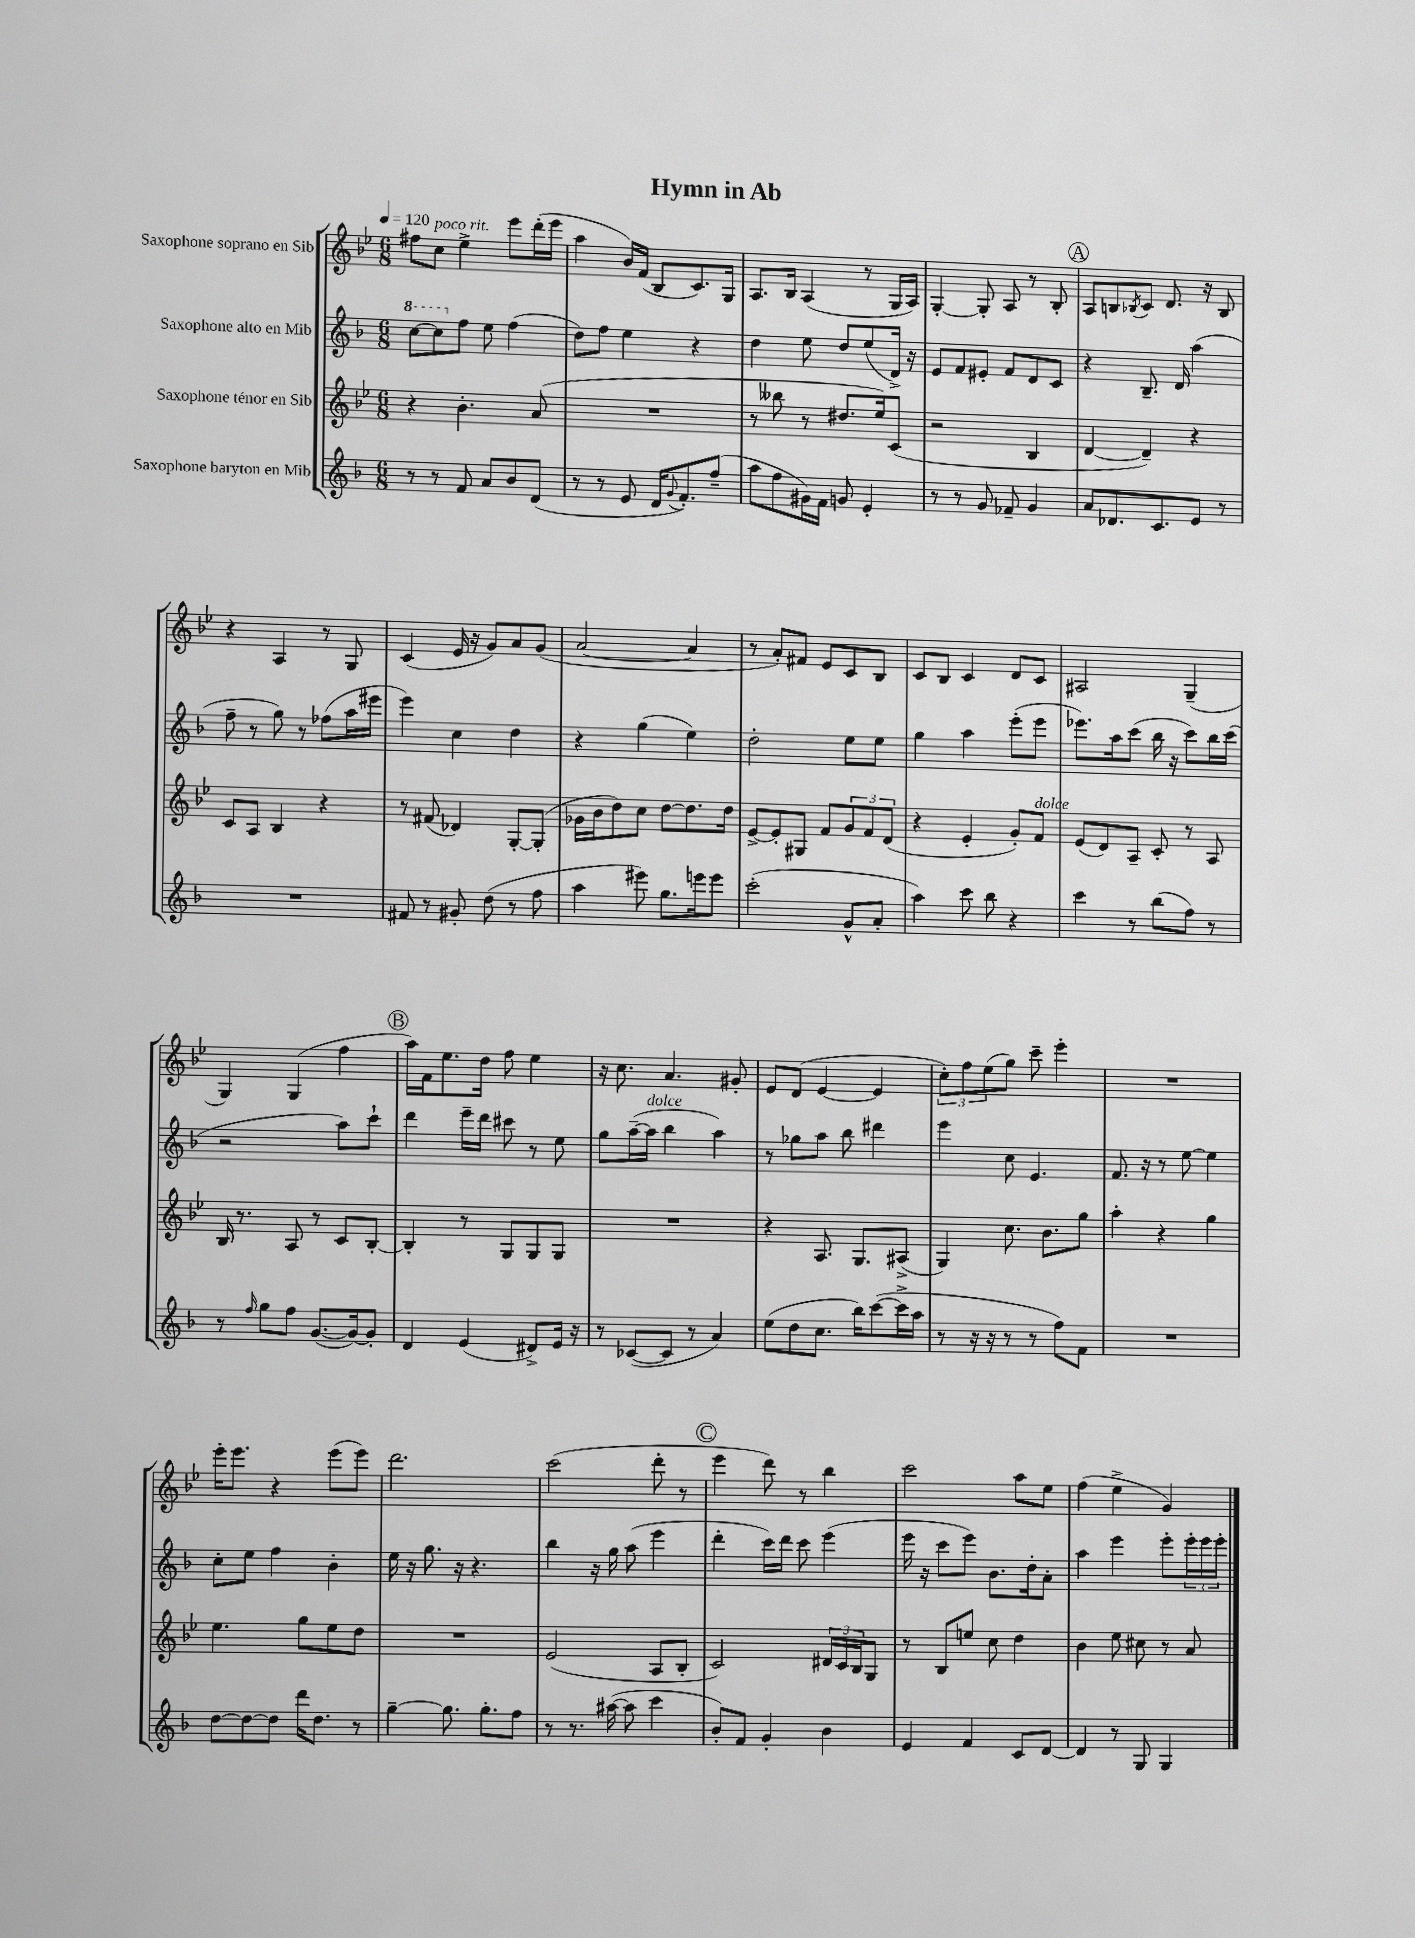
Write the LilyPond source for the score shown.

\header { title = "Hymn in Ab" }
<<
\new StaffGroup <<
\new Staff = "s0" \with { instrumentName = "Saxophone soprano en Sib" } {
    \clef treble \key bes \major \numericTimeSignature \time 6/8 \tempo 4 = 120
    fis''8 c''8^\markup { \italic "poco rit." } ees''4-> ees'''8 d'''16-.( ees'''16 |
    a''4 bes'16) f'16( bes8 c'8.) g16 |
    a8. bes16 a4( r8 g16 a16) |
    g4~-. g8-. a8 r8 bes8-. |
    \mark \markup { \circle "A" } a8 b8 \acciaccatura { bes8 } c'8 d'8. r16 bes8 |
    r4 a4 r8 g8 |
    c'4( ees'16 r16 g'8) a'8 g'8( |
    a'2~ a'4 |
    r8 a'8-.) fis'8 ees'8 c'8 bes8 |
    c'8 bes8 c'4 d'8 c'8 |
    ais2 g4--( |
    g4) g4( f''4 |
    \mark \markup { \circle "B" } a''16) f'16 ees''8. d''16 f''8 ees''4 |
    r16 c''8. a'4. gis'8-. |
    ees'8 d'8( ees'4~ ees'4 |
    \tuplet 3/2 { c''8-.) f''8 ees''8( } g''8) c'''8-- ees'''4-. |
    R2. |
    ees'''16-. ees'''8. r4 ees'''8( ees'''8) |
    d'''2. |
    c'''2( d'''8-. r8 |
    \mark \markup { \circle "C" } ees'''4 d'''8) r8 bes''4 |
    c'''2 a''8 ees''8 |
    f''4( ees''4-> g'4) \bar "|." |
}
\new Staff = "s1" \with { instrumentName = "Saxophone alto en Mib" } {
    \clef treble \key f \major \numericTimeSignature \time 6/8
    \ottava #1 c'''8~ c'''8 \ottava #0 f''8 e''8 f''4( |
    d''8) f''8 e''4 r4 |
    d''4 e''8 d''8 e''8( d'16->) r16 |
    e'8 f'8 eis'8-. f'8 d'8 c'8 |
    \mark \markup { \circle "A" } r4 bes8.-- d'16 a''4( |
    f''8-- r8 g''8) r8 fes''8( a''16 eis'''16 |
    e'''4) c''4 d''4 |
    r4 g''4( e''4) |
    d''2-. e''8 e''8 |
    g''4 a''4 e'''8-.( e'''8 |
    ees'''8.) a''16 c'''8( bes''16 r16 c'''8) bes''16 c'''16( |
    r2 a''8) c'''8-! |
    \mark \markup { \circle "B" } d'''4 e'''16-- d'''16 cis'''8 r8 e''8 |
    g''8 a''16~--( a''16^\markup { \italic "dolce" } bes''4 a''4) |
    r8 ges''8 a''8 bes''8 dis'''4 |
    e'''4 c''8 e'4. |
    f'8. r16 r8 e''8~ e''4 |
    c''8-. e''8 f''4 bes'4-. |
    e''16 r16 g''8. r16 r4. |
    bes''4 r16 g''16 a''8( e'''4 |
    \mark \markup { \circle "C" } d'''4-. c'''16) d'''16 c'''8 e'''4( |
    e'''16 r16 c'''8 e'''8) bes'8. d''16-. a'8-. |
    a''4 e'''4 e'''8-. \tuplet 3/2 { e'''16-. e'''16 e'''16-. } \bar "|." |
}
\new Staff = "s2" \with { instrumentName = "Saxophone ténor en Sib" } {
    \clef treble \key bes \major \numericTimeSignature \time 6/8
    r4 bes'4.-. a'8( |
    R2. |
    r8 beses''8 r8 dis''8. ees''16) c'8( |
    r2 bes4 |
    \mark \markup { \circle "A" } d'4~ d'4--) r4 |
    c'8 a8 bes4 r4 |
    r8 fis'8( des'4) g8~-. g8-.( |
    ges'16 bes'16 d''8) c''8 d''8~ d''8. d''16 |
    ees'8~-> ees'8-. gis8 f'8 \tuplet 3/2 { g'8 f'8 d'8( } |
    r4 ees'4-. g'8-.) f'8^\markup { \italic "dolce" } |
    ees'8( d'8) a8-- c'8-. r8 a8 |
    bes16 r8. a8 r8 c'8 bes8~-. |
    \mark \markup { \circle "B" } bes4-. r8 g8 g8 g8 |
    R2. |
    r4 a8. g8. ais8->( |
    g4) c''8. bes'8. g''8 |
    a''4-. r4 g''4 |
    ees''4. g''8 ees''8 d''8 |
    R2. |
    ees'2( a8 bes8-. |
    \mark \markup { \circle "C" } c'2) \tuplet 3/2 { dis'16 c'16 bes16 } g8 |
    r8 bes8 e''8 c''8 d''4 |
    bes'4 ees''8 cis''8 r8 a'8 \bar "|." |
}
\new Staff = "s3" \with { instrumentName = "Saxophone baryton en Mib" } {
    \clef treble \key f \major \numericTimeSignature \time 6/8
    r8 r8 f'8 a'8 bes'8 d'8( |
    r8 r8 e'8 d'16 \appoggiatura { g'8 } f'8.-.) f''8--( |
    a''8 f''8 gis'16) f'16 g'8 e'4-. |
    r8 r8 g'8 fes'8-- g'4 |
    \mark \markup { \circle "A" } a'8 des'8. c'8. e'8 r8 |
    R2. |
    fis'8 r8 gis'8-. d''8( r8 f''8 |
    a''4 eis'''8) g''8. e'''16 e'''8 |
    c'''2-.( g'8-^ a'8-. |
    a''4) c'''8 bes''8 r4 |
    c'''4 r8 bes''8( f''8) r8 |
    r8 \grace { f''16 } g''8 f''8 g'8.~( g'16~) g'8-. |
    \mark \markup { \circle "B" } d'4 e'4( dis'8->) e'16 r16 |
    r8 ces'8~( ces'8 r8 a'4) |
    e''8( d''8 c''8. bes''16) c'''8~( c'''16-> a''16 |
    r8 r16 r16 r8 r8 f''8) f'8 |
    R2. |
    d''8~ d''8~ d''8 d'''16 d''8. r8 |
    g''4~-- g''8. g''8.-. f''8 |
    r8 r8. ais''16~( ais''8 c'''4 |
    \mark \markup { \circle "C" } bes'8-.) f'8 g'4-. bes'4 |
    e'4 f'4 c'8 d'8~ |
    d'4 r8 g8 g4 \bar "|." |
}
>>
>>
\layout { \context { \Score \remove "Bar_number_engraver" } }
